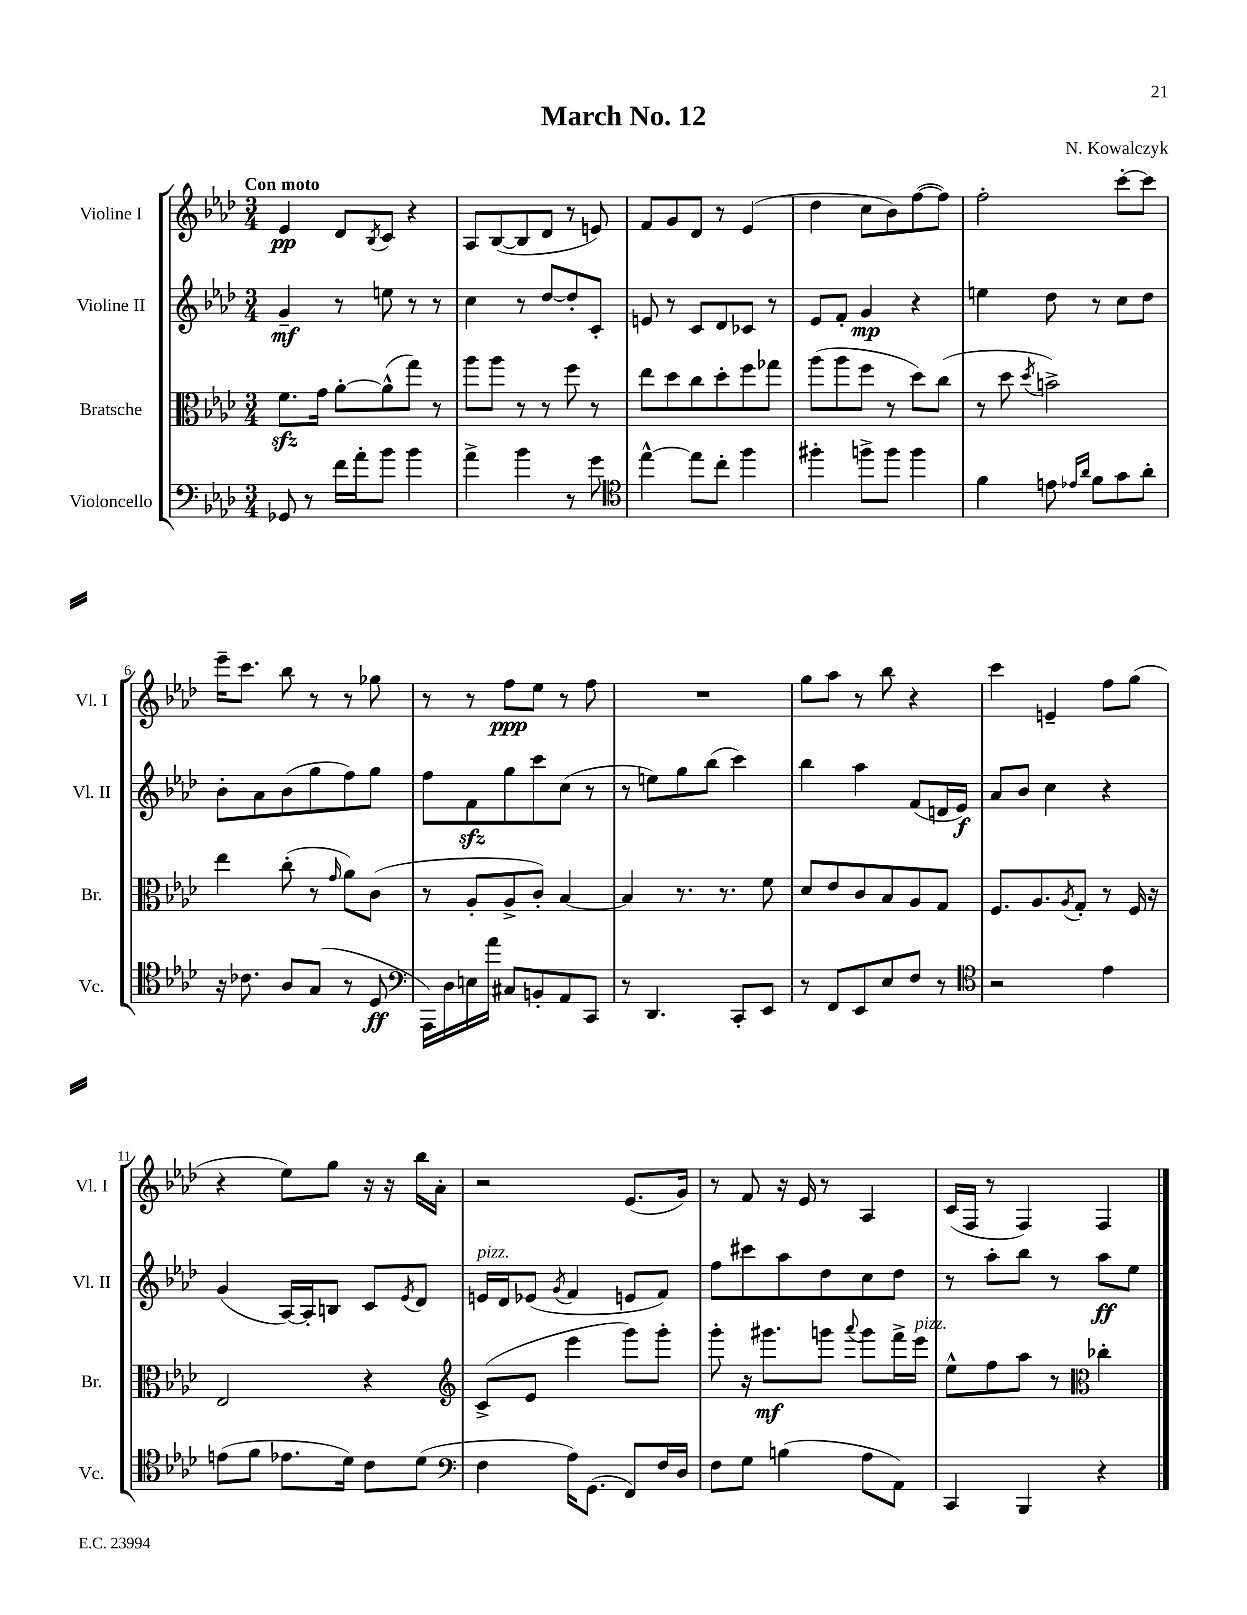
\header { title = "March No. 12" composer = "N. Kowalczyk" }
<<
\new StaffGroup <<
\new Staff = "s0" \with { instrumentName = "Violine I" shortInstrumentName = "Vl. I" } {
    \clef treble \key aes \major \numericTimeSignature \time 3/4 \tempo "Con moto"
    ees'4\pp des'8 \acciaccatura { bes8 } c'8 r4 |
    aes8 bes8~( bes8 des'8 r8 e'8) |
    f'8 g'8 des'8 r8 ees'4( |
    des''4 c''8 bes'8) f''8~( f''8) |
    f''2-. c'''8~-. c'''8 |
    ees'''16-- c'''8. bes''8 r8 r8 ges''8 |
    r8 r8 f''8\ppp ees''8 r8 f''8 |
    R2. |
    g''8 aes''8 r8 bes''8 r4 |
    c'''4 e'4-- f''8 g''8( |
    r4 ees''8) g''8 r16 r16 bes''16 aes'16-. |
    r2 ees'8.( g'16) |
    r8 f'8 r16 ees'16 r8 aes4 |
    c'16( f16 r8 f4) f4 \bar "|." |
}
\new Staff = "s1" \with { instrumentName = "Violine II" shortInstrumentName = "Vl. II" } {
    \clef treble \key aes \major \numericTimeSignature \time 3/4
    g'4--\mf r8 e''8 r8 r8 |
    c''4 r8 des''8~ des''8-. c'8-. |
    e'8 r8 c'8 des'8 ces'8 r8 |
    ees'8 f'8-. g'4\mp r4 |
    e''4 des''8 r8 c''8 des''8 |
    bes'8-. aes'8 bes'8( g''8 f''8) g''8 |
    f''8 f'8\sfz g''8 c'''8 c''8( r8 |
    r8 e''8) g''8 bes''8( c'''4) |
    bes''4 aes''4 f'8( d'16 ees'16\f) |
    aes'8 bes'8 c''4 r4 |
    g'4( aes16~) aes16-. b8 c'8 \acciaccatura { ees'8 } des'8 |
    e'16^\markup { \italic "pizz." } des'16 ees'8( \acciaccatura { g'8 } f'4 e'8 f'8) |
    f''8 cis'''8 aes''8 des''8 c''8 des''8 |
    r8 aes''8-. bes''8 r8 aes''8\ff ees''8 \bar "|." |
}
\new Staff = "s2" \with { instrumentName = "Bratsche" shortInstrumentName = "Br." } {
    \clef alto \key aes \major \numericTimeSignature \time 3/4
    f'8.\sfz g'16 aes'8~-. aes'8-^( g''8) r8 |
    aes''8 aes''8 r8 r8 f''8 r8 |
    ees''8 des''8 c''8 des''8-. f''8 ges''8 |
    aes''8( aes''8 f''8 r8 des''8) c''8( |
    r8 des''8 \acciaccatura { des''8 } b'2->) |
    ees''4 c''8-.( r8 \grace { g'16 } aes'8) c'8( |
    r8 aes8-. aes8-> c'8-.) bes4~ |
    bes4 r8. r8. f'8 |
    des'8 ees'8 c'8 bes8 aes8 g8 |
    f8. aes8. \acciaccatura { aes8 } g8-. r8 f16 r16 |
    ees2 r4 |
    \clef treble c'8->( ees'8 ees'''4 g'''8) g'''8-. |
    g'''8-. r16 gis'''8.\mf g'''8 \appoggiatura { aes'''8 } g'''8 f'''16-> ees'''16^\markup { \italic "pizz." } |
    ees''8-^ f''8 aes''8 r8 \clef alto ces''4-. \bar "|." |
}
\new Staff = "s3" \with { instrumentName = "Violoncello" shortInstrumentName = "Vc." } {
    \clef bass \key aes \major \numericTimeSignature \time 3/4
    ges,8 r8 f'16 aes'16-. bes'8 bes'4 |
    aes'4-> bes'4 r8 g'8 |
    \clef tenor ees''4~-^ ees''8 c''8-. f''4 |
    fis''4-. f''8-> f''8 f''4 |
    f'4 e'8 \grace { ees'16 aes'16 } f'8 g'8 aes'8-. |
    r16 ces'8. aes8 g8( r8 des8\ff |
    \clef bass aes,,16) des16 e16 aes'16 cis8 b,8-. aes,8 c,8 |
    r8 des,4. c,8-. ees,8 |
    r8 f,8 ees,8 ees8 f8 r8 |
    \clef tenor r2 ees'4 |
    e'8( f'8 ees'8. des'16) c'8 des'8( |
    \clef bass f4 aes16) g,8.( f,8) f16 des16 |
    f8 g8 b4( aes8 aes,8) |
    c,4 bes,,4 r4 \bar "|." |
}
>>
>>
